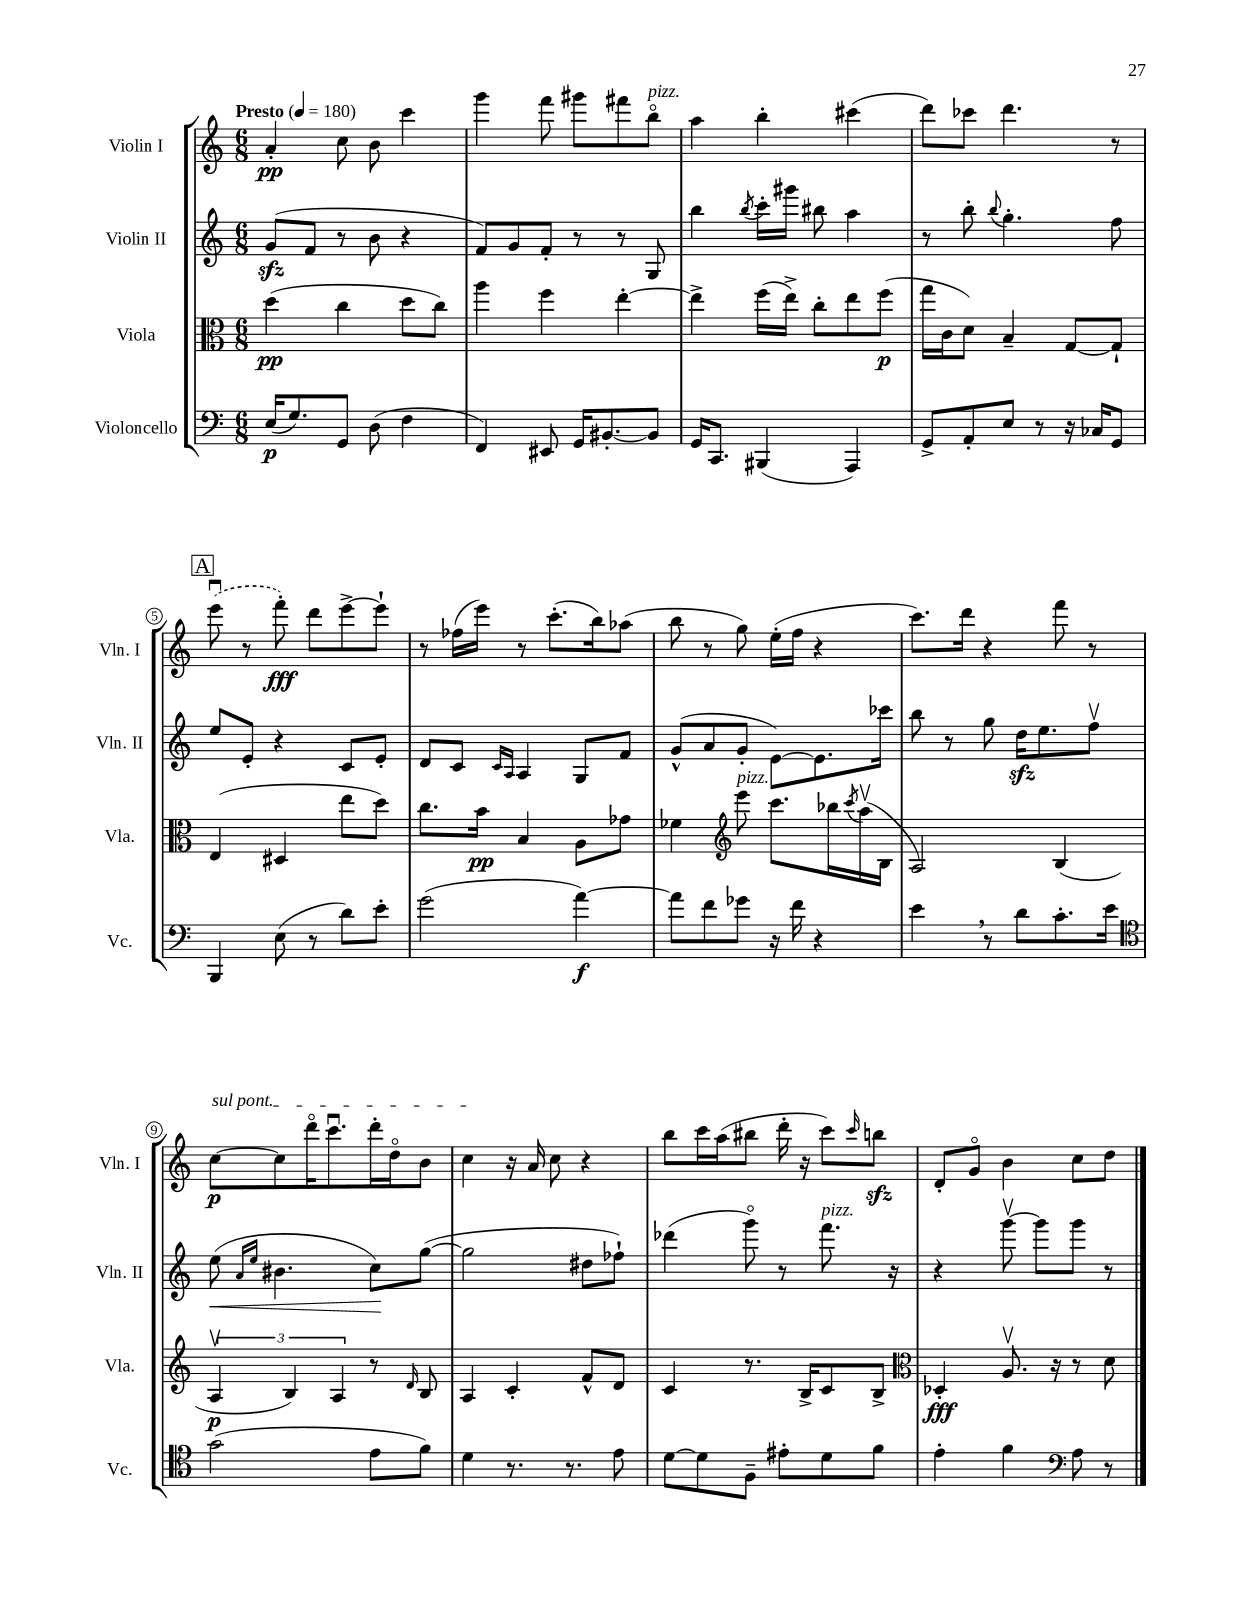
<<
\new StaffGroup <<
\new Staff = "s0" \with { instrumentName = "Violin I" shortInstrumentName = "Vln. I" } {
    \clef treble \key c \major \numericTimeSignature \time 6/8 \tempo "Presto" 4 = 180
    a'4-.\pp c''8 b'8 c'''4 |
    g'''4 f'''8 gis'''8 fis'''8 b''8\flageolet^\markup { \italic "pizz." } |
    a''4 b''4-. cis'''4( |
    d'''8) ces'''8 d'''4. r8 |
    \mark \markup { \box "A" } \once \slurDashed e'''8\downbow( r8 f'''8-.\fff) d'''8 e'''8~-> e'''8-! |
    r8 fes''16( e'''16) r8 c'''8.-.( b''16) aes''8( |
    b''8 r8 g''8) e''16-.( f''16 r4 |
    c'''8.) d'''16 r4 f'''8 r8 |
    \once \override TextSpanner.bound-details.left.text = \markup { \italic "sul pont." } c''8~\p\startTextSpan c''8 d'''16\flageolet c'''8.\downbow d'''16-. d''16\flageolet b'8 |
    c''4\stopTextSpan r16 a'16 c''8 r4 |
    b''8 c'''16 a''16( bis''8 d'''16-. r16 c'''8) \grace { c'''16 } b''8\sfz |
    d'8-. g'8\flageolet b'4 c''8 d''8 \bar "|." |
}
\new Staff = "s1" \with { instrumentName = "Violin II" shortInstrumentName = "Vln. II" } {
    \clef treble \key c \major \numericTimeSignature \time 6/8
    g'8\sfz( f'8 r8 b'8 r4 |
    f'8) g'8 f'8-. r8 r8 g8 |
    b''4 \acciaccatura { b''8 } c'''16-. gis'''16 bis''8 a''4 |
    r8 b''8-. \appoggiatura { b''8 } g''4.-. f''8 |
    \mark \markup { \box "A" } e''8 e'8-. r4 c'8 e'8-. |
    d'8 c'8 \grace { c'16 a16 } a4 g8 f'8 |
    g'8-^( a'8 g'8-. e'8~) e'8. ces'''16 |
    b''8 r8 g''8 d''16\sfz e''8. f''8\upbow |
    e''8\<( \grace { a'16 e''16 } bis'4. c''8\!) g''8~( |
    g''2 dis''8 fes''8-!) |
    des'''4( g'''8\flageolet) r8 f'''8.^\markup { \italic "pizz." } r16 |
    r4 g'''8~\upbow g'''8 g'''8 r8 \bar "|." |
}
\new Staff = "s2" \with { instrumentName = "Viola" shortInstrumentName = "Vla." } {
    \clef alto \key c \major \numericTimeSignature \time 6/8
    d''4\pp( c''4 d''8 c''8) |
    a''4 f''4 e''4~-. |
    e''4-> f''16( e''16->) c''8-. e''8 f''8\p( |
    g''16 c'16 d'8) b4-- g8~ g8-! |
    \mark \markup { \box "A" } e4( dis4 e''8 d''8) |
    c''8. b'16\pp b4 a8 ges'8 |
    fes'4 \clef treble e'''8^\markup { \italic "pizz." } c'''8. bes''16 \acciaccatura { c'''8 } a''16\upbow( b16 |
    a2) b4( |
    \tuplet 3/2 { a4\upbow\p b4) a4 } r8 \grace { d'16 } b8 |
    a4 c'4-. f'8-^ d'8 |
    c'4 r8. b16-> c'8 b8-> |
    \clef alto des4-.\fff a8.\upbow r16 r8 d'8 \bar "|." |
}
\new Staff = "s3" \with { instrumentName = "Violoncello" shortInstrumentName = "Vc." } {
    \clef bass \key c \major \numericTimeSignature \time 6/8
    e16\p( g8.) g,8 d8( f4 |
    f,4) eis,8 g,16 bis,8.~-. bis,8 |
    g,16 c,8. bis,,4( a,,4) |
    g,8-> a,8-. e8 r8 r16 ces16 g,8 |
    \mark \markup { \box "A" } b,,4 e8( r8 d'8) e'8-. |
    g'2( a'4~\f) |
    a'8 f'8 ges'8 r16 f'16 r4 |
    e'4 \breathe r8 d'8 c'8.-. e'16 |
    \clef tenor g'2( e'8 f'8) |
    d'4 r8. r8. e'8 |
    d'8~ d'8 f8-- eis'8-. d'8 f'8 |
    e'4-. f'4 \clef bass a8 r8 \bar "|." |
}
>>
>>
\layout { \context { \Score \override BarNumber.stencil = #(make-stencil-circler 0.1 0.3 ly:text-interface::print) } }
